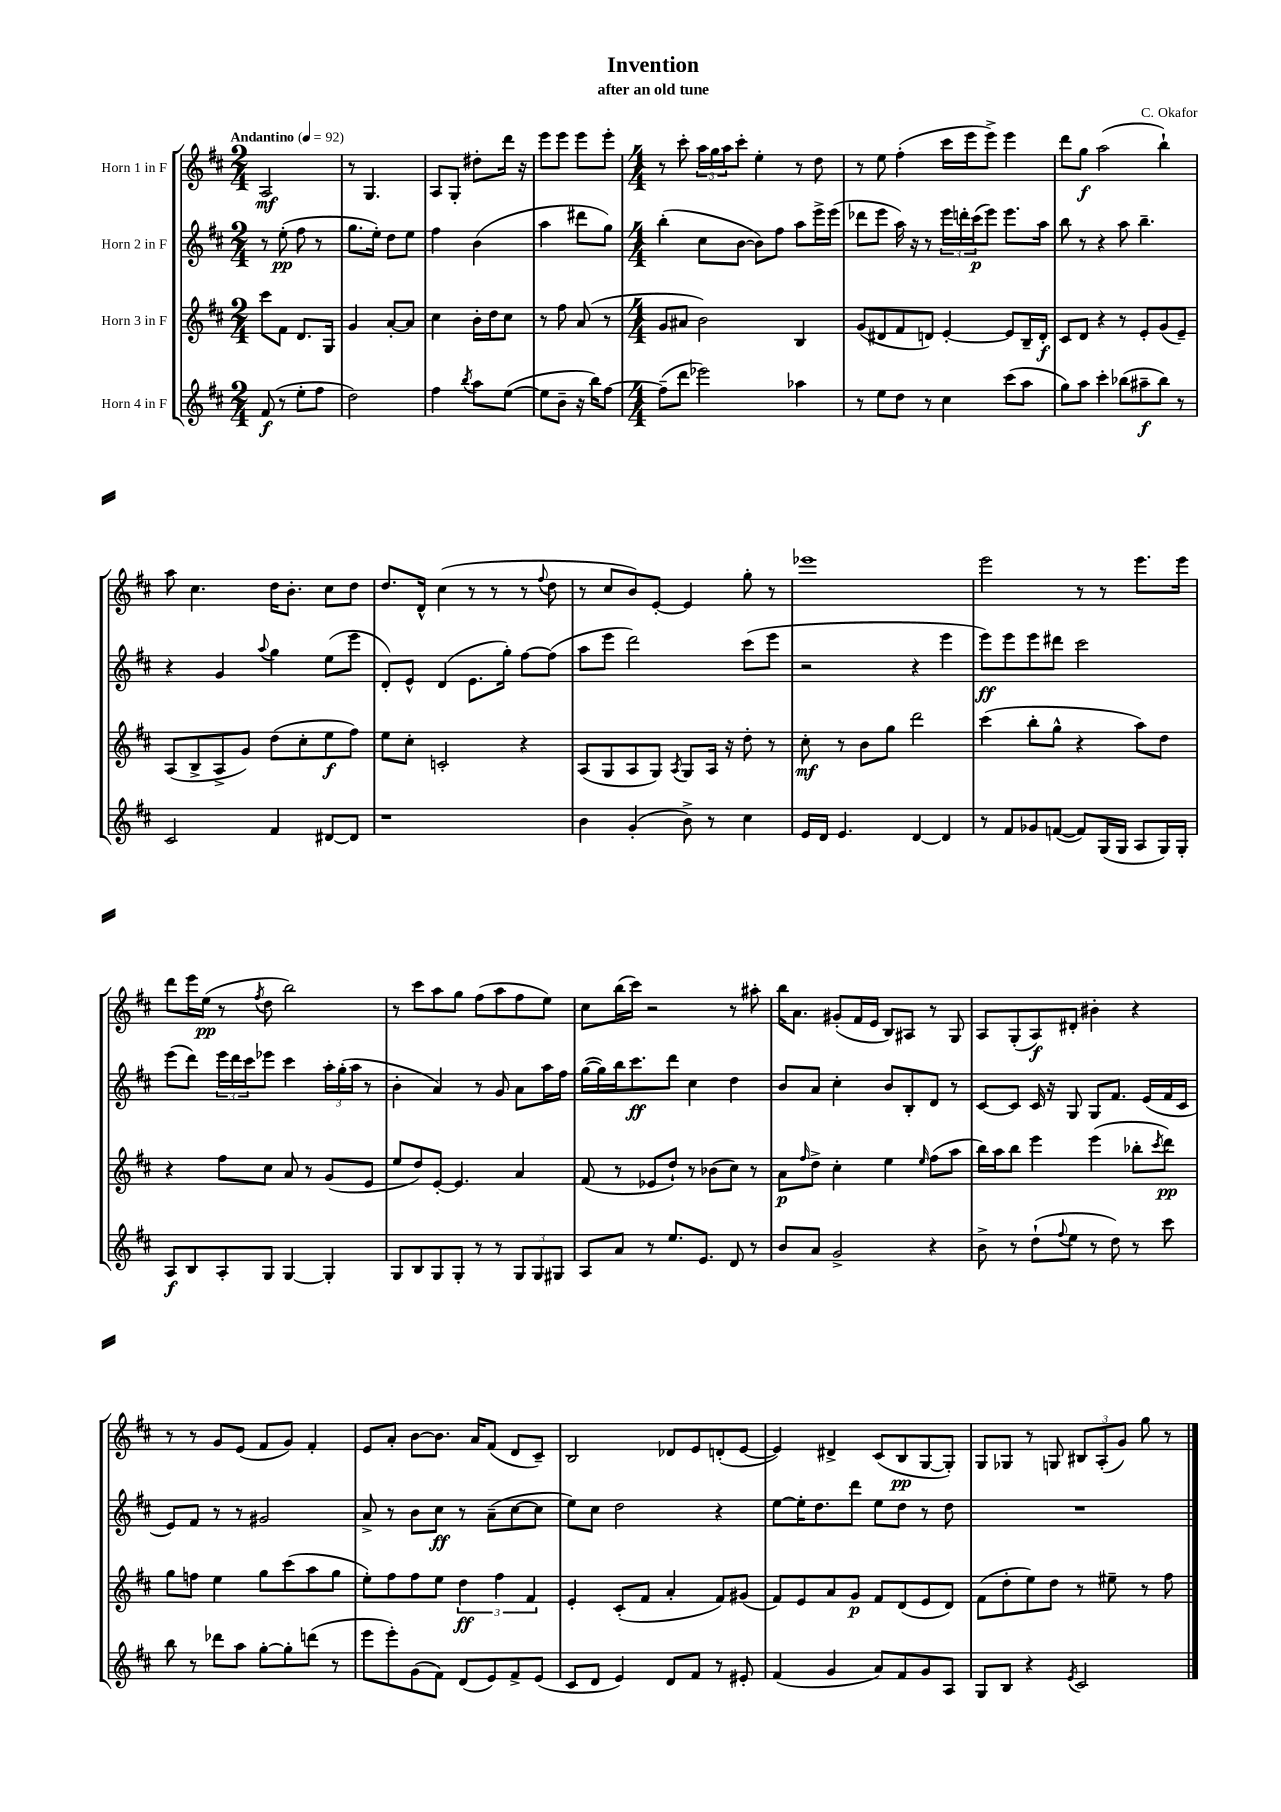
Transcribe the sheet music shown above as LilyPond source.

\header { title = "Invention" composer = "C. Okafor" subtitle = "after an old tune" }
<<
\new StaffGroup <<
\new Staff = "s0" \with { instrumentName = "Horn 1 in F" } {
    \clef treble \key d \major \numericTimeSignature \time 2/4 \tempo "Andantino" 4 = 92
    a2\mf |
    r8 g4. |
    a8 g8-. dis''8-. d'''16 r16 |
    e'''8 e'''8 e'''8 e'''8-. |
    \numericTimeSignature \time 4/4 r8 cis'''8-. \tuplet 3/2 { a''16 g''16 a''16 } cis'''8-. e''4-. r8 d''8 |
    r8 e''8 fis''4-.( cis'''16 e'''16 e'''8->) e'''4 |
    d'''8 g''8\f a''2( b''4-!) |
    a''8 cis''4. d''16 b'8.-. cis''8 d''8 |
    d''8. d'16-^ cis''4( r8 r8 r8 \appoggiatura { fis''8 } d''8 |
    r8 cis''8 b'8) e'8~-. e'4 g''8-. r8 |
    ees'''1 |
    e'''2 r8 r8 e'''8. e'''16 |
    d'''8 e'''16 e''16\pp( r8 \acciaccatura { fis''8 } d''8 b''2) |
    r8 cis'''8 a''8 g''8 fis''8( a''8 fis''8 e''8) |
    cis''8 b''16( cis'''16) r2 r8 ais''8-. |
    b''16 a'8. gis'8-.( fis'16 e'16 b8) ais8 r8 g8 |
    a8 g8-.( a8\f) dis'8-. bis'4-. r4 |
    r8 r8 g'8 e'8( fis'8 g'8) fis'4-. |
    e'8 a'8-. b'8~ b'8. a'16 fis'8( d'8 cis'8--) |
    b2 des'8 e'8 d'8-.( e'8~ |
    e'4) dis'4-> cis'8( b8\pp g8~ g8-.) |
    g8 ges8 r8 g8 \tuplet 3/2 { bis8 a8-.( g'8) } g''8 r8 \bar "|." |
}
\new Staff = "s1" \with { instrumentName = "Horn 2 in F" } {
    \clef treble \key d \major \numericTimeSignature \time 2/4
    r8 e''8-.\pp( fis''8 r8 |
    g''8. e''16-.) d''8 e''8 |
    fis''4 b'4( |
    a''4 dis'''8 g''8) |
    \numericTimeSignature \time 4/4 b''4-.( cis''8 b'8~ b'8) fis''8 a''8 e'''16-> e'''16( |
    des'''8 e'''8 a''16) r16 r8 \tuplet 3/2 { e'''16 d'''16-. cis'''16\p( } e'''8) e'''8. a''16 |
    b''8 r8 r4 a''8 b''4.-- |
    r4 g'4 \appoggiatura { a''8 } g''4 e''8( e'''8 |
    d'8-.) e'8-^ d'4( e'8. g''16-.) fis''8~ fis''8( |
    a''8 e'''8 d'''2) cis'''8( e'''8 |
    r2 r4 e'''4 |
    e'''8\ff) e'''8 e'''8 dis'''8 cis'''2 |
    e'''8( d'''8) \tuplet 3/2 { e'''16 d'''16 cis'''16 } ees'''8 cis'''4 \tuplet 3/2 { a''16-. g''16-.( a''16 } r8 |
    b'4-. a'4) r8 g'8 a'8 a''16 fis''16 |
    g''16~( g''16) b''16 cis'''8.\ff d'''8 cis''4 d''4 |
    b'8 a'8 cis''4-. b'8 b8-. d'8 r8 |
    cis'8~ cis'8 cis'16 r16 g8 g8 fis'8. e'16( fis'16 cis'16 |
    e'8) fis'8 r8 r8 gis'2 |
    a'8-> r8 b'8 cis''8\ff r8 a'8--( cis''8~ cis''8 |
    e''8) cis''8 d''2 r4 |
    e''8~ e''16-. d''8. d'''8 e''8 d''8 r8 d''8 |
    R1 \bar "|." |
}
\new Staff = "s2" \with { instrumentName = "Horn 3 in F" } {
    \clef treble \key d \major \numericTimeSignature \time 2/4
    cis'''8 fis'8 d'8. g16 |
    g'4 a'8~-. a'8 |
    cis''4 b'16-. d''16 cis''8 |
    r8 fis''8 a'8( r8 |
    \numericTimeSignature \time 4/4 g'8 ais'8 b'2) b4 |
    g'8( dis'8 fis'8 d'8) e'4~-. e'8 b16-- d'16-.\f |
    cis'8 d'8 r4 r8 e'8-. g'8( e'8--) |
    a8( b8-> a8-> g'8) d''8( cis''8-. e''8\f fis''8) |
    e''8 cis''8-. c'2-. r4 |
    a8( g8 a8 g8) \acciaccatura { a8 } g8 a16 r16 d''8-. r8 |
    cis''8-.\mf r8 b'8 g''8 d'''2 |
    cis'''4( b''8-. g''8-^ r4 a''8) d''8 |
    r4 fis''8 cis''8 a'8 r8 g'8( e'8 |
    e''8 d''8) e'8~-. e'4. a'4 |
    fis'8( r8 ees'8 d''8-!) r8 bes'8( cis''8) r8 |
    a'8\p \grace { fis''16 } d''8-> cis''4-. e''4 \grace { e''16 } fis''8( a''8 |
    b''16) a''16 b''8 e'''4 e'''4( bes''8-. \acciaccatura { cis'''8 } d'''8\pp) |
    g''8 f''8 e''4 g''8 cis'''8( a''8 g''8 |
    e''8-.) fis''8 fis''8 e''8 \tuplet 3/2 { d''4\ff fis''4 fis'4 } |
    e'4-. cis'8-.( fis'8 a'4-. fis'8) gis'8( |
    fis'8) e'8 a'8 g'8\p fis'8 d'8( e'8 d'8) |
    fis'8( d''8-. e''8) d''8 r8 eis''8-- r8 fis''8 \bar "|." |
}
\new Staff = "s3" \with { instrumentName = "Horn 4 in F" } {
    \clef treble \key d \major \numericTimeSignature \time 2/4
    fis'8\f( r8 e''8-. fis''8 |
    d''2) |
    fis''4 \acciaccatura { b''8 } a''8 e''8~( |
    e''8 b'8-- r16 b''16) fis''8~ |
    \numericTimeSignature \time 4/4 fis''8--( d'''8 ees'''2) aes''4 |
    r8 e''8 d''8 r8 cis''4 cis'''8( a''8 |
    g''8) a''8 cis'''4-. bes''8( ais''8--\f bes''8) r8 |
    cis'2 fis'4 dis'8~ dis'8 |
    r1 |
    b'4 g'4-.( b'8->) r8 cis''4 |
    e'16 d'16 e'4. d'4~ d'4 |
    r8 fis'8 ges'8 f'8~( f'8) g16( g16 a8 g16) g16-. |
    a8\f b8 a8-. g8 g4~ g4-. |
    g8 b8 g8 g8-. r8 r8 \tuplet 3/2 { g8 g8 gis8 } |
    a8 a'8 r8 e''8. e'8. d'8 r8 |
    b'8 a'8 g'2-> r4 |
    b'8-> r8 d''8-!( \appoggiatura { fis''8 } e''8 r8 d''8) r8 cis'''8 |
    b''8 r8 des'''8 a''8 g''8~-. g''8-. d'''8( r8 |
    e'''8 e'''8-.) g'8( fis'8) d'8( e'8) fis'8-> e'8( |
    cis'8 d'8 e'4) d'8 fis'8 r8 eis'8-. |
    fis'4( g'4 a'8) fis'8 g'8 a8 |
    g8 b8 r4 \acciaccatura { e'8 } cis'2 \bar "|." |
}
>>
>>
\layout { \context { \Score \remove "Bar_number_engraver" } }
